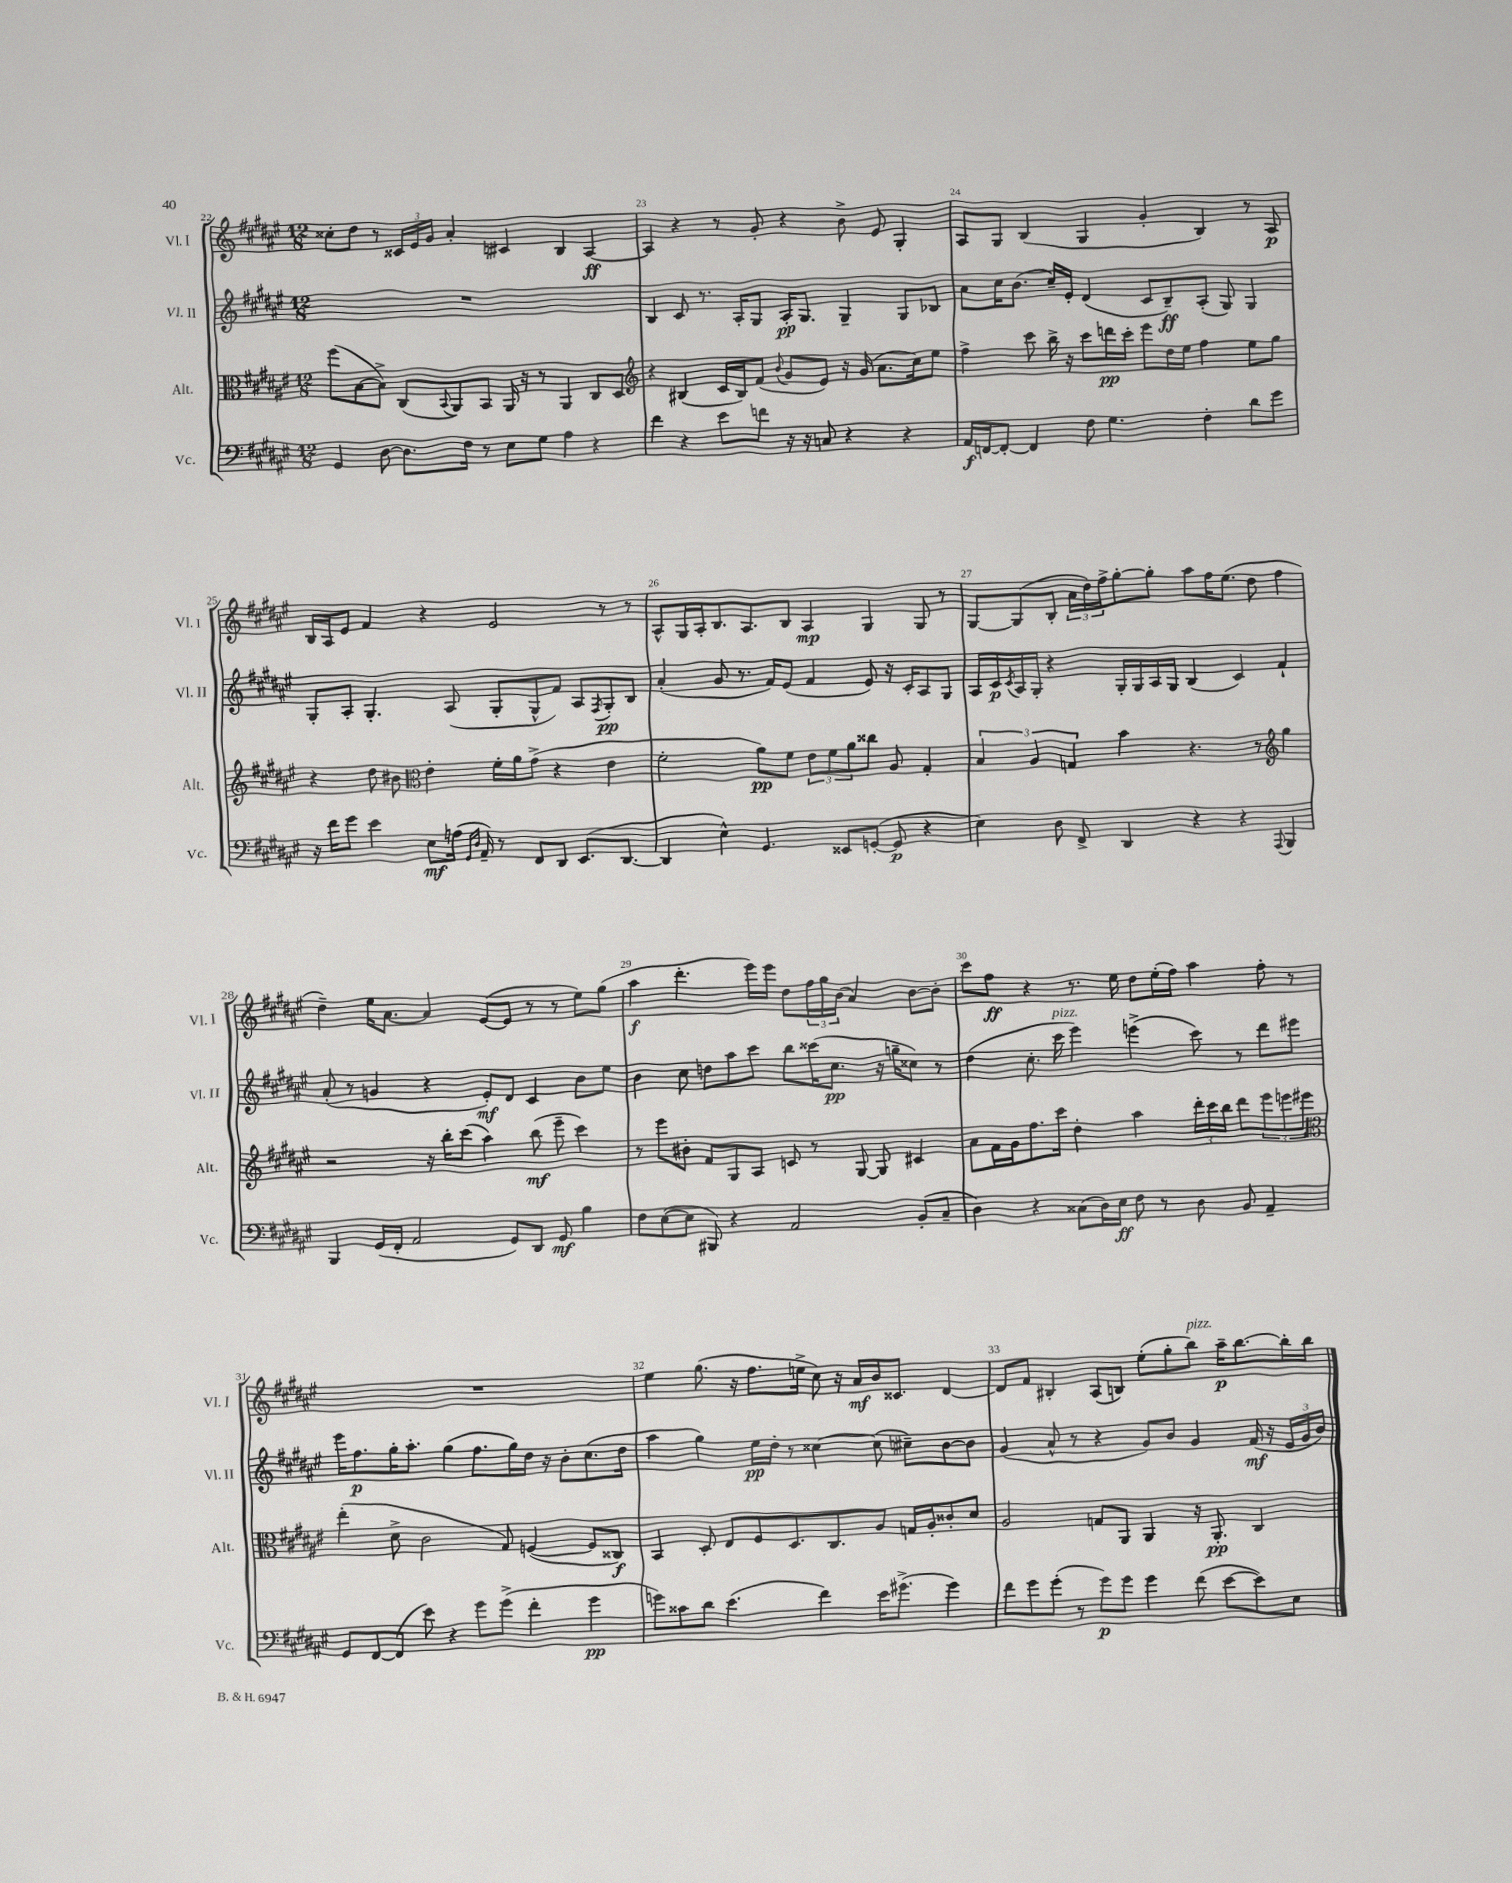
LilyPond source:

<<
\new StaffGroup <<
\new Staff = "s0" \with { instrumentName = "Vl. I" shortInstrumentName = "Vl. I" } {
    \clef treble \key fis \major \numericTimeSignature \time 12/8
    cisis''8-. dis''8 r8 \tuplet 3/2 { cisis'16 eis'16 gis'16 } ais'4-. cis'4 b4 ais4~\ff |
    ais4 r4 r8 gis'8-. r4 b'8-> eis'8 gis4-. |
    ais8 gis8 b4( gis4 gis'4-. b4) r8 ais8\p |
    b16 ais16 eis'8 fis'4 r4 eis'2 r8 r8 |
    ais8-^ gis16 ais16-. b8. ais8. b8 ais4\mp gis4 gis8 r8 |
    gis8~ gis8( b8-. \tuplet 3/2 { ais'16 dis''16) fis''16-> } gis''8~-. gis''8-. ais''8 fis''16 eis''8.( dis''8 fis''4 |
    dis''4--) eis''16 ais'8.~ ais'4 eis'8~( eis'8 r8 r8 eis''8) gis''8( |
    ais''4\f dis'''4.-. eis'''16) eis'''16 dis''8 \tuplet 3/2 { fis''16 gis''16 b'16( } ais'4) b'8~ b'8-. |
    cis'''8 fis''8\ff r4 r8. eis''16 dis''8 eis''16-.( fis''16) ais''4 fis''8-. r8 |
    R1. |
    eis''4 gis''8.( r16 fis''8. e''16-> cis''8) r16 ais'16\mf b'16 cisis'8. dis'4~ |
    dis'8 fis'8 bis4-. ais8( b8) eis''8-.( gis''8-. b''8^\markup { \italic "pizz." }) ais''16--\p b''8.~ b''16-. b''16 \bar "|." |
}
\new Staff = "s1" \with { instrumentName = "Vl. II" shortInstrumentName = "Vl. II" } {
    \clef treble \key fis \major \numericTimeSignature \time 12/8
    R1. |
    b4 cis'8 r8. ais16-. gis8 ais16-.\pp gis8. gis4-- gis8 bes8 |
    ais'8 cis''16 b'8.( cis''16--) eis'16-. dis'4( cis'8 b8--\ff) ais8-.( gis8) gis4 |
    gis8-. ais8-. gis4.-. ais8( gis8-. gis8-^ fis'8) ais8 \acciaccatura { fis8 } gis8-.\pp b8 |
    ais'4-.( gis'8 r8. fis'16) eis'8( fis'4 eis'8) r16 cis'16-. ais8 gis8 |
    ais16 cis'16\p \acciaccatura { cis'8 } ais16 gis16-. r4 gis16-. gis16 ais16 gis16 b4( cis'4) fis'4-! |
    ais'8-.( r8 g'4 r4 eis'8-.\mf) dis'8 cis'4 b'8 eis''8 |
    b'4 cis''8 d''8 ais''8 cis'''8 b''8 cisis'''16( cis''8.\pp r16 g''16-- cisis''8) r8 |
    dis''4( cis''8.-. cis'''16^\markup { \italic "pizz." } eis'''4) e'''4->( cis'''8) r8 dis'''8 eis'''8 |
    eis'''16 fis''8.\p gis''16-. ais''8.-. gis''4( fis''8. gis''16) dis''16 r16 b'8-. cis''8.( dis''16 |
    ais''4 gis''4) eis''16\pp dis''16-. r8 cisis''4~ cisis''8( cis''8--) b'8~ b'8 |
    gis'4( ais'8-^ r8 r4 gis'8) b'8 gis'4 fis'16\mf( r16 \tuplet 3/2 { eis'16 gis'16 b'16) } \bar "|." |
}
\new Staff = "s2" \with { instrumentName = "Alt." shortInstrumentName = "Alt." } {
    \clef alto \key fis \major \numericTimeSignature \time 12/8
    fis''8( b8~ b8->) cis8( \appoggiatura { b,8 } ais,8) b,8 ais,16 r16 r8 ais,4 cis8 dis8 |
    \clef treble r4 bis4( cis'16 bis16) fis'8( \appoggiatura { b'8 } gis'8 eis'8) r16 gis'16( ais'8. cis''16) eis''8 |
    fis''4-> cis'''8 b''16-> r16 cis'''8 d'''16\pp cis'''16-. eis'''8 dis''16 eis''16 fis''4 eis''8 gis''8 |
    r4 dis''8 bis'8 \clef alto eis'4-. fis'16-. ais'16 gis'8->( r4 eis'4 |
    fis'2-. ais'8\pp) fis'8 \tuplet 3/2 { eis'8 fis'8 ais'8 } cisis''8 ais8 gis4-. |
    \tuplet 3/2 { b4 ais4 g4 } b'4 r4. r8 \clef treble gis''4 |
    r2 r16 b''16-. cis'''8( ais''4) b''8\mf( eis'''8-- cis'''4) |
    r8 eis'''8 bis'8-. fis'8 gis8 ais8 c'8 r8 gis8~ gis8 cis'4 |
    ais'8 fis'16 gis'16 fis''8. cis'''16 dis''4-. ais''4 \tuplet 3/2 { dis'''16-. cis'''16 b''16 } dis'''8 \tuplet 3/2 { eis'''8 e'''8 eis'''8 } |
    \clef alto eis''4-.( dis'8-> cis'2 gis8) f4~( f8 cisis8\f) |
    b,4 dis8-. eis8 fis8 dis8. cis8. ais8 g16 ais16-. cisis'8-. dis'8 |
    ais2 g8 ais,8 ais,4 r16 ais,8.-.\pp cis4 \bar "|." |
}
\new Staff = "s3" \with { instrumentName = "Vc." shortInstrumentName = "Vc." } {
    \clef bass \key fis \major \numericTimeSignature \time 12/8
    gis,4 dis8~ dis8. fis16 r8 eis8 gis8 ais4 r4 |
    fis'4 r4 eis'8 f'8 r16 r16 c8 r4 r4 |
    ais,16\f f,16~ f,8~-. f,4 fis8 gis4. fis4-. dis'8 gis'8 |
    r16 fis'16 gis'8 eis'4 eis8\mf a16( \grace { gis,16 dis16 } ais,16--) r8 fis,8 dis,8 eis,8.( dis,8.~ |
    dis,4 eis4-^) gis,4. eisis,8 g,8~-.( g,8\p r4 |
    eis4) dis8 fis,8-> dis,4 r4 r4 \appoggiatura { ais,,8 } b,,4 |
    b,,4 gis,16( fis,16-. ais,2 gis,8) dis,8 gis,8\mf b4 |
    fis8 eis8~( eis8 bis,,8) r4 ais,2 b,8-.( cis8-- |
    dis4) r4 cisis8( dis16) eis16\ff fis8 r8 dis8 b,8 ais,4-- |
    gis,8 fis,8~ fis,8( eis'8) r4 gis'8 gis'8->( fis'4-. gis'4\pp |
    g'8) cisis'8 dis'8 eis'4.( fis'4) eis'16 gis'8.->( gis'4) |
    fis'8 gis'8 gis'8-.( r8 gis'8\p) gis'8 gis'4 fis'8( eis'8~ eis'8) eis8 \bar "|." |
}
>>
>>
\layout { \context { \Score currentBarNumber = #22 \override BarNumber.break-visibility = ##(#f #t #t) barNumberVisibility = #all-bar-numbers-visible } }
